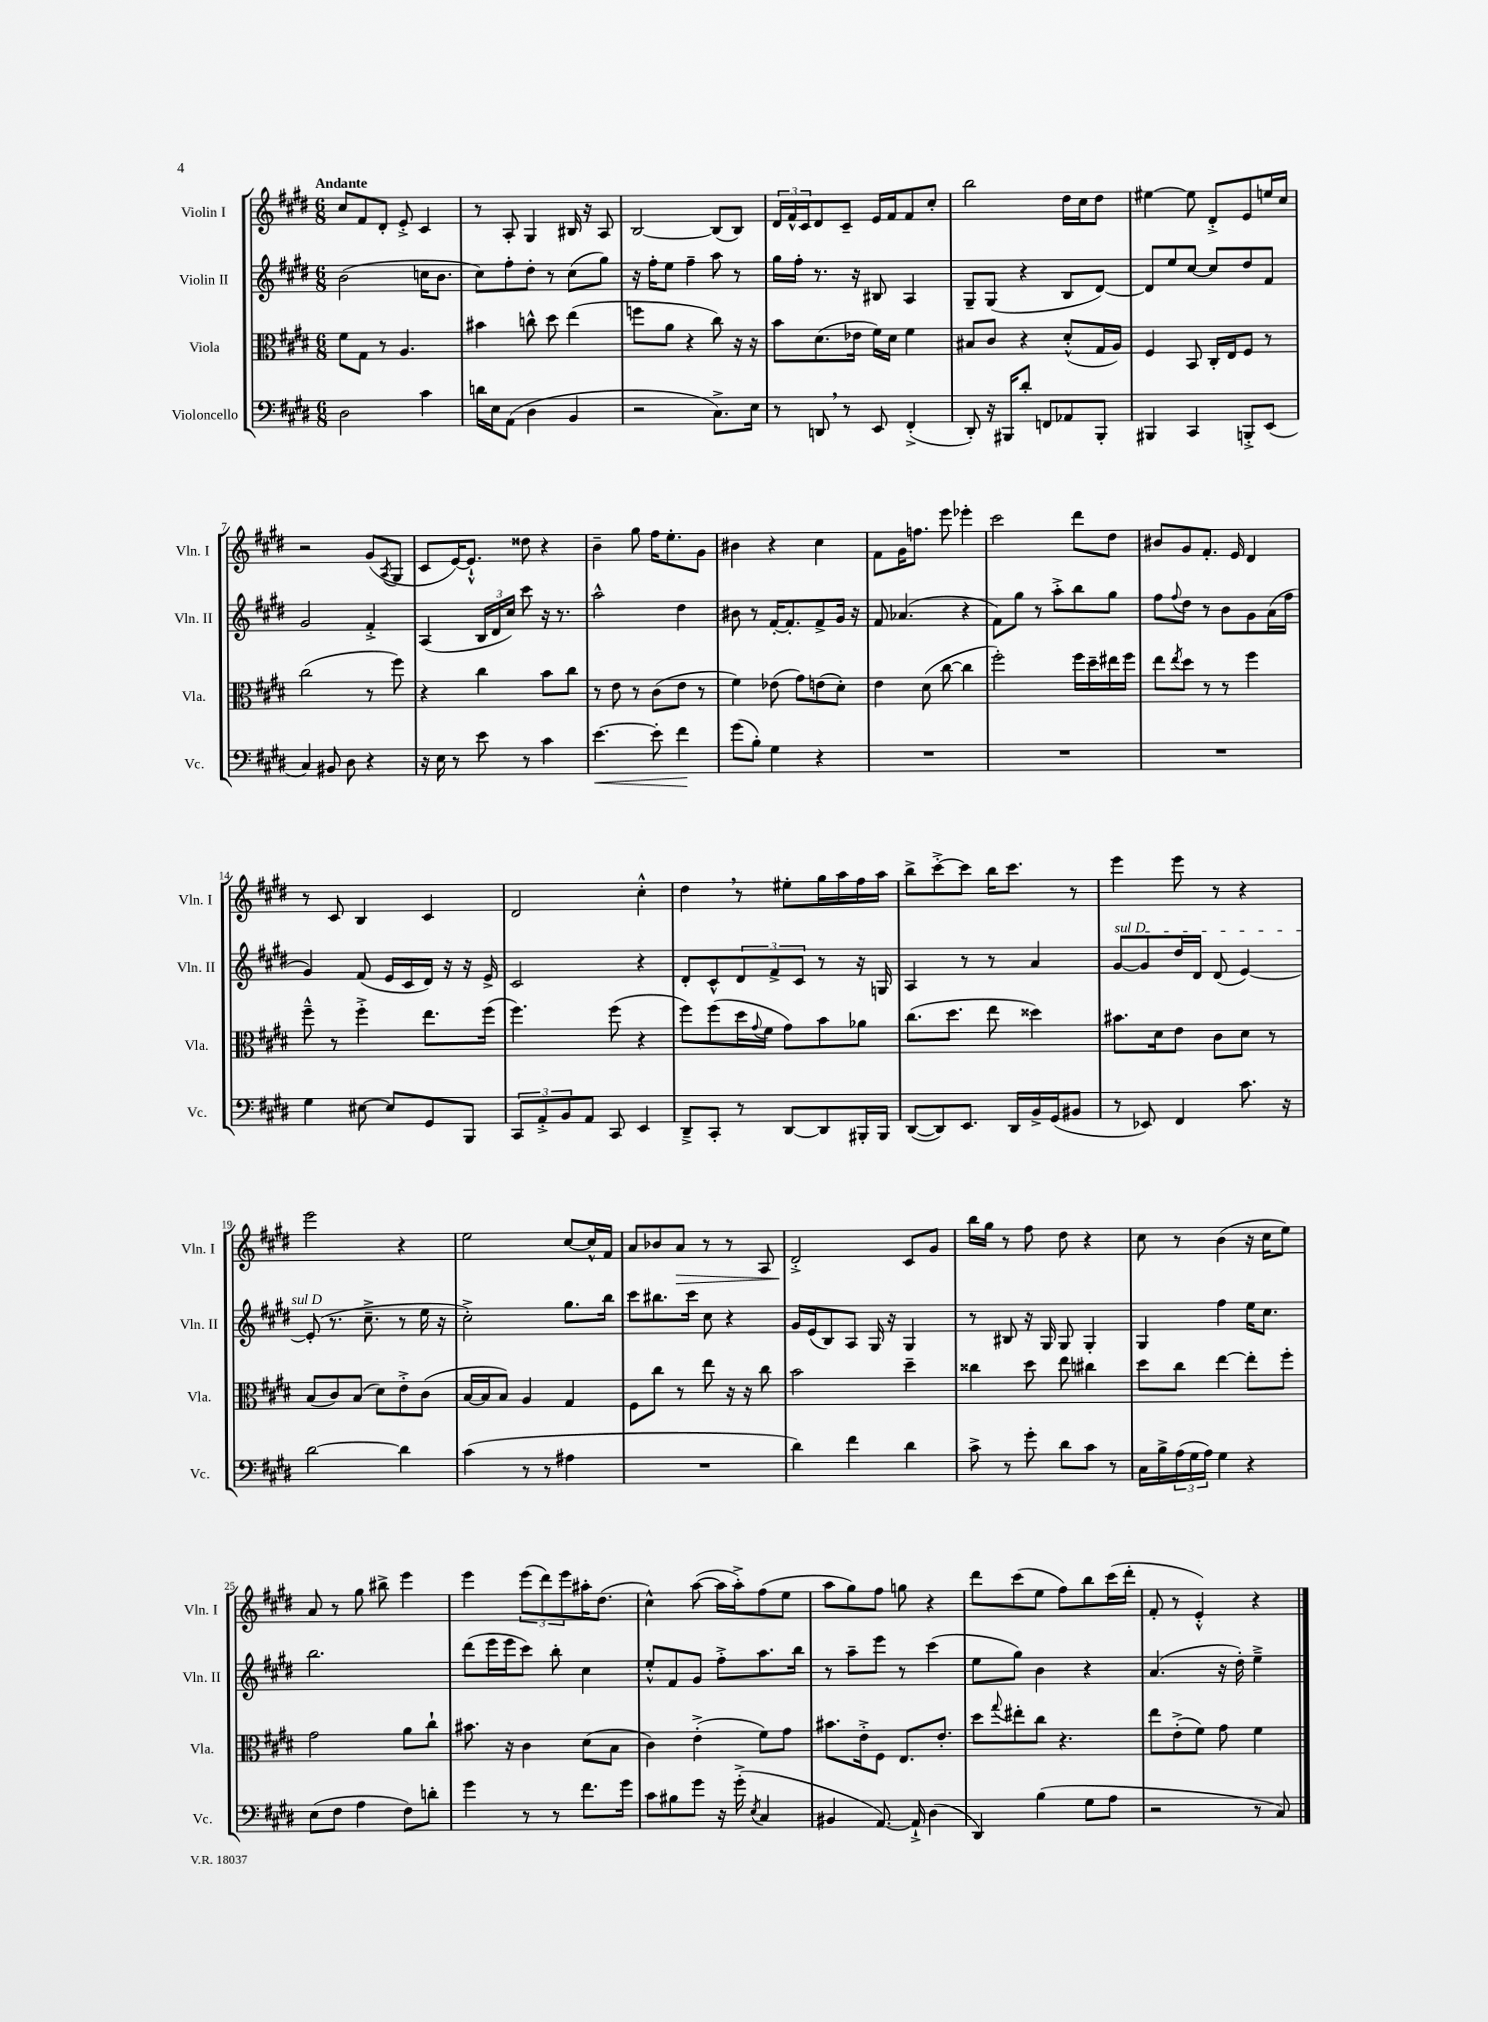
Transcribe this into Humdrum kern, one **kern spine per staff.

**kern	**kern	**kern	**kern
*staff4	*staff3	*staff2	*staff1
*clefF4	*clefC3	*clefG2	*clefG2
*k[f#c#g#d#]	*k[f#c#g#d#]	*k[f#c#g#d#]	*k[f#c#g#d#]
*M6/8	*M6/8	*M6/8	*M6/8
2D#\	8f#\L	(2b\	8cc#/L
.	8G#\J	.	8f#/
.	8r	.	8d#'/J
.	4.A/	.	8e'^/
4c#\	.	16cc\LK	4c#/
.	.	8.b\J	.
=	=	=	=
16d\LL	4b#\	8cc#\L)	8r
16E\J	.	.	.
(8AA\J	.	8ff#'\	8A'/
4D#\	8cc^^\	8dd#'\J	4G#/
.	8dd#\	8r	.
4BB/	(4ee\	(8cc#\L	16B#/
.	.	.	16r
.	.	8gg#\J)	8A/
=	=	=	=
2r	8ff\L	16r	[2B/
.	.	16ff#'\LK	.
.	8a\J	8ee\J	.
.	4r	4ff#~\	.
8.C#^\L)	8cc#\)	8aa\	(8B/]L
.	16r	8r	8B/J)
16E\Jk	16r	.	.
=	=	=	=
8r	8b\L	16gg#\LL	24d#/LL
.	.	.	24f#^^/
.	.	16ff#'\JJ	.
.	.	.	24c#/J
8DD/	(8.d#\	8.r	8d#/
8r	.	.	8c#~/J
.	16e-\Jk	16r	.
8EE/	16f#\LL)	8B#/	16e/LL
.	16d#\JJ	.	16f#/J
(4FF#'^/	4f#\	4A/	8f#/
.	.	.	8cc#'/J
=	=	=	=
8DD#'/)	8B#/L	8G#~/L	2bb\
16r	8c#/J	(8G#/J	.
16BBB#/LK	.	.	.
8d#'/J	4r	4r	.
8FF/L	.	.	.
8AA-/	(8d#'^^/L	8B/L	16dd#\LL
.	.	.	16cc#\J
8BBB#'/J	16G#/L	[8d#/J)	8dd#\J
.	16A/JJ)	.	.
=	=	=	=
4BBB#/	4F#/	8d#/]L	[4ee#\
.	.	8ee/	.
4CC#/	8BB/	[8cc#/J	8ee#\]
.	16C#'/LL	8cc#/]L	8d#'^/L
.	16E/J	.	.
8BBB'^/L	8F#/J	8dd#/	8e/
(8EE/J	8r	8f#/J	16ee/L
.	.	.	16cc#/JJ
=	=	=	=
4C#/)	(2cc#\	2g#/	2r
8BB#/	.	.	.
8D#\	.	.	.
4r	8r	4f#'^/	(8g#/L
.	.	.	8qA/
.	8ff#\)	.	8G#/J
=	=	=	=
16r	4r	(4A/	8c#/L
16E\	.	.	.
8r	.	.	[16e/K)
.	.	.	8.e`^^/]J
8e\	4cc#\	24B/LL	.
.	.	24d#/	.
.	.	24cc#/JJ)	.
8r	.	8ccc#\	8dd##\
4c#\	8b\L	16r	4r
.	.	8.r	.
.	8cc#\J	.	.
=	=	=	=
[4.e\	8r	2aa^^\	4b~\
.	8e\	.	.
.	8r	.	8gg#\
8e'\]	(8c#\L	.	16ff#\LK
.	.	.	8.ee'\
4f#\	8e\J	4dd#\	.
.	8r	.	8g#\J
=	=	=	=
(8g#\L	4f#\)	8b#\	4b#\
8B'\J)	.	8r	.
4G#\	(8e-\	[16f#'/LK	4r
.	.	8.f#'/]	.
.	8g#\L)	.	.
4r	(8e\	8f#^/	4cc#\
.	8d#'\J)	16g#/Jk	.
.	.	16r	.
=	=	=	=
2.r	4e\	8f#/	8f#\L
.	.	(4.a-/	16g#\K
.	.	.	8.ff\J
.	(8d#\	.	.
.	[8cc#\	.	8eee\
.	4cc#\]	4r	4eee-'\
=	=	=	=
2.r	2ff#'\)	8f#\L)	2ccc#\
.	.	8gg#\J	.
.	.	8r	.
.	.	8aa'^\L	.
.	16ff#\LL	8bb\	8ddd#\L
.	16dd#~\	.	.
.	16ee#\	8gg#\J	8dd#\J
.	16ff#\JJ	.	.
=	=	=	=
2.r	8ee\L	8ff#\L	8b#/L
.	8qee/	8qqff#/	.
.	8dd#\J	8dd#\J	8g#/
.	8r	8r	8.f#'/J
.	8r	8b\L	.
.	.	.	16e/
.	4ff#\	8g#\	4d#/
.	.	(16a\L	.
.	.	16ff#\JJ	.
=	=	=	=
4G#\	8ff#~^^\	4g#/)	8r
.	8r	.	8c#/
[8E#\	4ff#'^\	(8f#/	4B/
8E#/]L	.	16e/LL	.
.	.	16c#/	.
8GG#/	8.ee\L	16d#/JJ)	4c#/
.	.	16r	.
8BBB/J	.	16r	.
.	(16ff#\Jk	16e^/	.
=	=	=	=
12CC#/L	4.ff#\)	2c#/	2d#/
12AA'^/	.	.	.
12BB/	.	.	.
8AA/J	.	.	.
8CC#/	(8ff#\	.	.
4EE/	4r	4r	4cc#'^^\
=	=	=	=
8DD#~^/L	8ff#\L)	8d#'/L	4dd#\
8CC#'/J	(8ff#\	8c#^^/	.
8r	16dd#\L	12d#/	8r
.	8qqg#/	.	.
.	16f#\JJ	.	.
.	.	12f#^/	.
[8DD#/L	8g#\L)	.	8ee#'\L
.	.	12c#/J	.
8DD#/]	8b\	8r	16gg#\L
.	.	.	16aa\
16BBB#'/L	8a-\J	16r	16ff#\
16BBB#/JJ	.	16G/	16aa\JJ
=	=	=	=
([8DD#/L	(8.cc#\L	4A/	8bb^\L
8DD#/])	.	.	[8ccc#'^\
.	8.dd#\J	.	.
8.EE/J	.	8r	8ccc#\]J
.	8ee\	8r	16bb\LK
16DD#/LL	.	.	8.ccc#\J
16BB^/	4dd##\)	4a/	.
(16GG#/J	.	.	.
8BB#/J	.	.	8r
=	=	=	=
8r	8.b#\L	[8g#/L	4eee\
8EE-/)	.	8g#/]	.
.	16d#\k	.	.
4FF#/	8e\J	16dd#/L	8eee\
.	.	16d#/JJ	.
.	8c#\L	(8d#/	8r
8.c#\	8d#\J	[4e/)	4r
.	8r	.	.
16r	.	.	.
=	=	=	=
[2d#\	(8B/L	(8e'/]	2eee\
.	8c#/)	8.r	.
.	(8B/J	.	.
.	.	8.cc#~^\	.
.	8d#\L)	.	.
4d#\]	8e'^\	8r	4r
.	(8c#\J	16ee\	.
.	.	16r	.
=	=	=	=
(4c#\	[16B/LL	2cc#'^\)	2ee\
.	16B/]J	.	.
.	8B/J)	.	.
8r	4A/	.	.
8r	.	.	.
4A#\	4G#/	8.gg#\L	[8cc#/L
.	.	.	16cc#^^/]L
.	.	16bb\Jk	16f#/JJ
=	=	=	=
2.r	8F#\L	8ccc#\L	8a/L
.	8cc#\J	8.bb#\	8b-/
.	8r	.	8a/J
.	.	16ccc#\Jk	.
.	8ee\	8cc#\	8r
.	16r	4r	8r
.	16r	.	.
.	8cc#\	.	8A/
=	=	=	=
4d#\)	2b\	16g#/LL	2d#'^/
.	.	(16e/J	.
.	.	8B/)	.
4f#\	.	8A/J	.
.	.	16G#/	.
.	.	16r	.
4d#\	4dd#~\	4G#/	8c#/L
.	.	.	8g#/J
=	=	=	=
8c#^\	4cc##\	8r	16bb\LL
.	.	.	16gg#\JJ
8r	.	8B#/	8r
8g#'\	8dd#\	16r	8ff#\
.	.	16G#/	.
8d#\L	8ee\	8G#/	8dd#\
8c#\J	4cc#\	4G#'/	4r
8r	.	.	.
=	=	=	=
16C#\LL	8dd#\L	4G#/	8cc#\
16B^\	.	.	.
(24A\	8cc#\J	.	8r
24G#\	.	.	.
24A\JJ)	.	.	.
4G#\	[4ee\	4ff#\	(4b\
4r	8ee'\]L	16ee\LK	16r
.	.	8.cc#\J	16cc#\LK
.	8ff#'\J	.	8ee\J)
=	=	=	=
(8E\L	2g#\	2.bb\	8a/
8F#\J	.	.	8r
4A\	.	.	8gg#\
.	.	.	8bb#^\
8F#\L)	8a\L	.	4eee\
8d'\J	8cc#`\J	.	.
=	=	=	=
4g#\	8.b#\	(8ddd#\L	4eee\
.	.	16eee\L	.
.	16r	16eee\J	.
8r	4c#\	8ccc#\J)	(12eee\L
.	.	.	12ddd#\)
8r	.	8bb'\	.
.	.	.	12eee\
8.f#\L	(8d#\L	4cc#\	16aa#'\K
.	.	.	(8.dd#\J
.	8B\J	.	.
16g#\Jk	.	.	.
=	=	=	=
8c#\L	4c#\)	8ee'^^/L	4cc#^^\)
8B#\	.	8f#/	.
8g#\J	(4e'^\	8g#/J	([8aa\
16r	.	8ff#'^\L	16aa\]LL
(16g#'^\	.	.	16aa'^\J)
8qE/	.	.	.
4C#/	8f#\L)	8.aa\	(8ff#\
.	8g#\J	.	8ee\J
.	.	16bb\Jk	.
=	=	=	=
4BB#/	8.b#\L	8r	8aa\L
.	.	8aa~\L	8gg#\)
.	16e'^\k	.	.
[8.AA/)	8F#\J	8eee\J	8ff#\J
.	8.E/L	8r	8gg\
16AA`^/]	.	.	.
(4D#\	.	(4ccc#\	4r
.	8.e'/J	.	.
=	=	=	=
4DD#/)	8dd#\L	8ee\L	8ddd#\L
.	8qqgg#/	.	.
.	8ee#'\	8gg#\J)	(8ccc#\
(4B\	8cc#\J	4b\	8ee\J
.	4.r	.	8ff#\L)
8G#\L	.	4r	8bb\
8A\J	.	.	(16ccc#\L
.	.	.	16ddd#'\JJ
=	=	=	=
2r	8ee\L	(4.a/	8f#'/
.	(8e'^\	.	8r
.	8f#\J)	.	4e'^^/)
.	8g#\	16r	.
.	.	16dd#'\)	.
8r	4f#\	4ee~^\	4r
8C#/)	.	.	.
==	==	==	==
*-	*-	*-	*-
